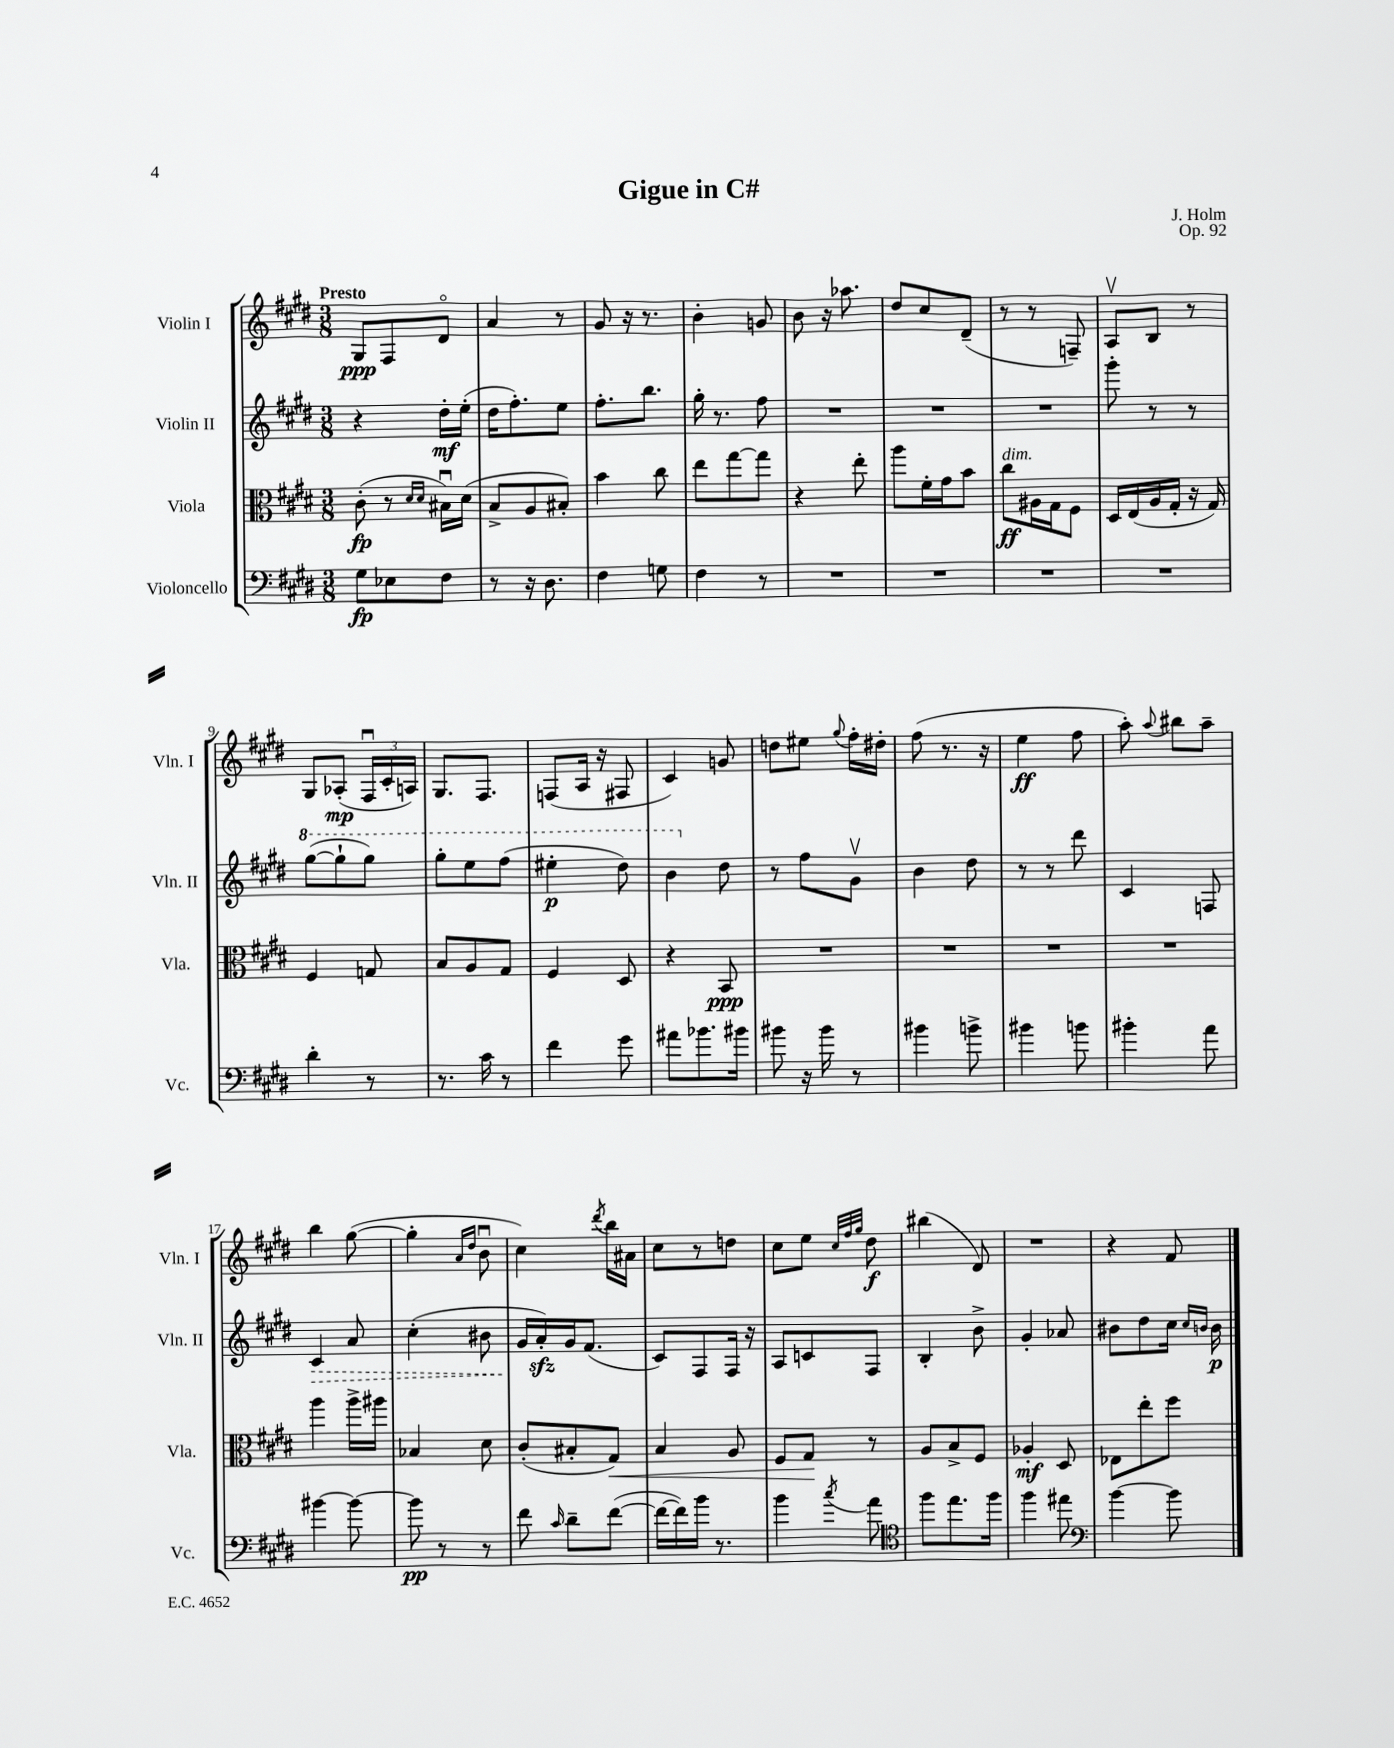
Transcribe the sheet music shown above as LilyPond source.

\header { title = "Gigue in C#" composer = "J. Holm" opus = "Op. 92" }
<<
\new StaffGroup <<
\new Staff = "s0" \with { instrumentName = "Violin I" shortInstrumentName = "Vln. I" } {
    \clef treble \key e \major \numericTimeSignature \time 3/8 \tempo "Presto"
    \autoBeamOff gis8[\ppp fis8 dis'8]\flageolet |
    a'4 r8 |
    gis'8 r16 r8. |
    b'4-. g'8 |
    b'8 r16 aes''8. |
    dis''8[ cis''8 dis'8]--( |
    r8 r8 f8--) |
    a8[\upbow b8] r8 |
    gis8[ aes8]-.\mp( \tuplet 3/2 { fis16[\downbow cis'16-. a16]) } |
    gis8.[ fis8.] |
    f8[( a16] r16 fis8 |
    cis'4) g'8 |
    d''8[ eis''8] \appoggiatura { gis''8 } fis''16[-. dis''16]-. |
    fis''8( r8. r16 |
    e''4\ff fis''8 |
    a''8-.) \appoggiatura { a''8 } bis''8[ a''8]-- |
    b''4 gis''8~( |
    gis''4-. \grace { a'16[ dis''16] } b'8\downbow |
    cis''4) \acciaccatura { dis'''8 } b''16[ ais'16] |
    cis''8[ r8 d''8] |
    cis''8[ e''8] \grace { cis''32[ fis''32 gis''32] } dis''8\f |
    bis''4( dis'8) |
    R4. |
    r4 fis'8 \bar "|." |
}
\new Staff = "s1" \with { instrumentName = "Violin II" shortInstrumentName = "Vln. II" } {
    \clef treble \key e \major \numericTimeSignature \time 3/8
    \autoBeamOff r4 dis''16[-.\mf e''16]-.( |
    dis''16[ fis''8.-.) e''8] |
    fis''8.[-. b''8.] |
    gis''16-. r8. fis''8 |
    R4. |
    R4. |
    R4. |
    gis'''8-. r8 r8 |
    \ottava #1 gis'''8[~( gis'''8-! gis'''8]) |
    gis'''8[-. e'''8 fis'''8]( |
    eis'''4-.\p dis'''8) |
    b''4 \ottava #0 dis''8 |
    r8 fis''8[ gis'8]\upbow |
    b'4 dis''8 |
    r8 r8 dis'''8 |
    cis'4 f8 |
    \once \override Hairpin.style = #'dashed-line cis'4\> a'8 |
    cis''4-.( bis'8 |
    gis'16[\! a'16-.\sfz) gis'16 fis'8.]( |
    cis'8[) fis8 fis16] r16 |
    a8[ c'8 fis8] |
    b4-. b'8-> |
    gis'4-. aes'8 |
    bis'8[ dis''8 cis''16] \grace { cis''16[ b'16] } b'16\p \bar "|." |
}
\new Staff = "s2" \with { instrumentName = "Viola" shortInstrumentName = "Vla." } {
    \clef alto \key e \major \numericTimeSignature \time 3/8
    \autoBeamOff cis'8-.\fp( r8 \grace { dis'16[ dis'16] } bis16[\downbow) dis'16]( |
    b8[-> a8 bis8]-.) |
    b'4 cis''8 |
    e''8[ gis''8~ gis''8] |
    r4 e''8-. |
    a''8[ fis'16-. gis'16 b'8] |
    cis''8[\ff^\markup { \italic "dim." } ais16 gis16 fis8] |
    dis16[ e16( a16 gis16]-. r16 gis16) |
    fis4 g8 |
    b8[ a8 gis8] |
    fis4 dis8 |
    r4 b,8\ppp |
    R4. |
    R4. |
    R4. |
    R4. |
    a''4 a''16[-> ais''16] |
    bes4 dis'8 |
    cis'8[-.( bis8-. gis8]\<) |
    b4 a8 |
    fis8[ gis8]\! r8 |
    a8[ b8-> fis8] |
    aes4-.\mf dis8 |
    ees8[ e''8-. fis''8] \bar "|." |
}
\new Staff = "s3" \with { instrumentName = "Violoncello" shortInstrumentName = "Vc." } {
    \clef bass \key e \major \numericTimeSignature \time 3/8
    \autoBeamOff gis8[\fp ees8 fis8] |
    r8 r16 dis8. |
    fis4 g8 |
    fis4 r8 |
    R4. |
    R4. |
    R4. |
    R4. |
    dis'4-. r8 |
    r8. cis'16 r8 |
    fis'4 gis'8 |
    ais'8[ bes'8. bis'16] |
    bis'8 r16 bis'16 r8 |
    bis'4 b'8-> |
    bis'4 b'8 |
    bis'4-. a'8 |
    bis'4~ bis'8~ |
    bis'8\pp r8 r8 |
    fis'8 \grace { cis'16 } dis'8[-- fis'8]~( |
    fis'16[~ fis'16) b'16] r8. |
    b'4 \acciaccatura { cis''8 } a'8 |
    \clef tenor fis''8[ e''8. fis''16] |
    fis''4 eis''8 |
    \clef bass b'4~ b'8 \bar "|." |
}
>>
>>
